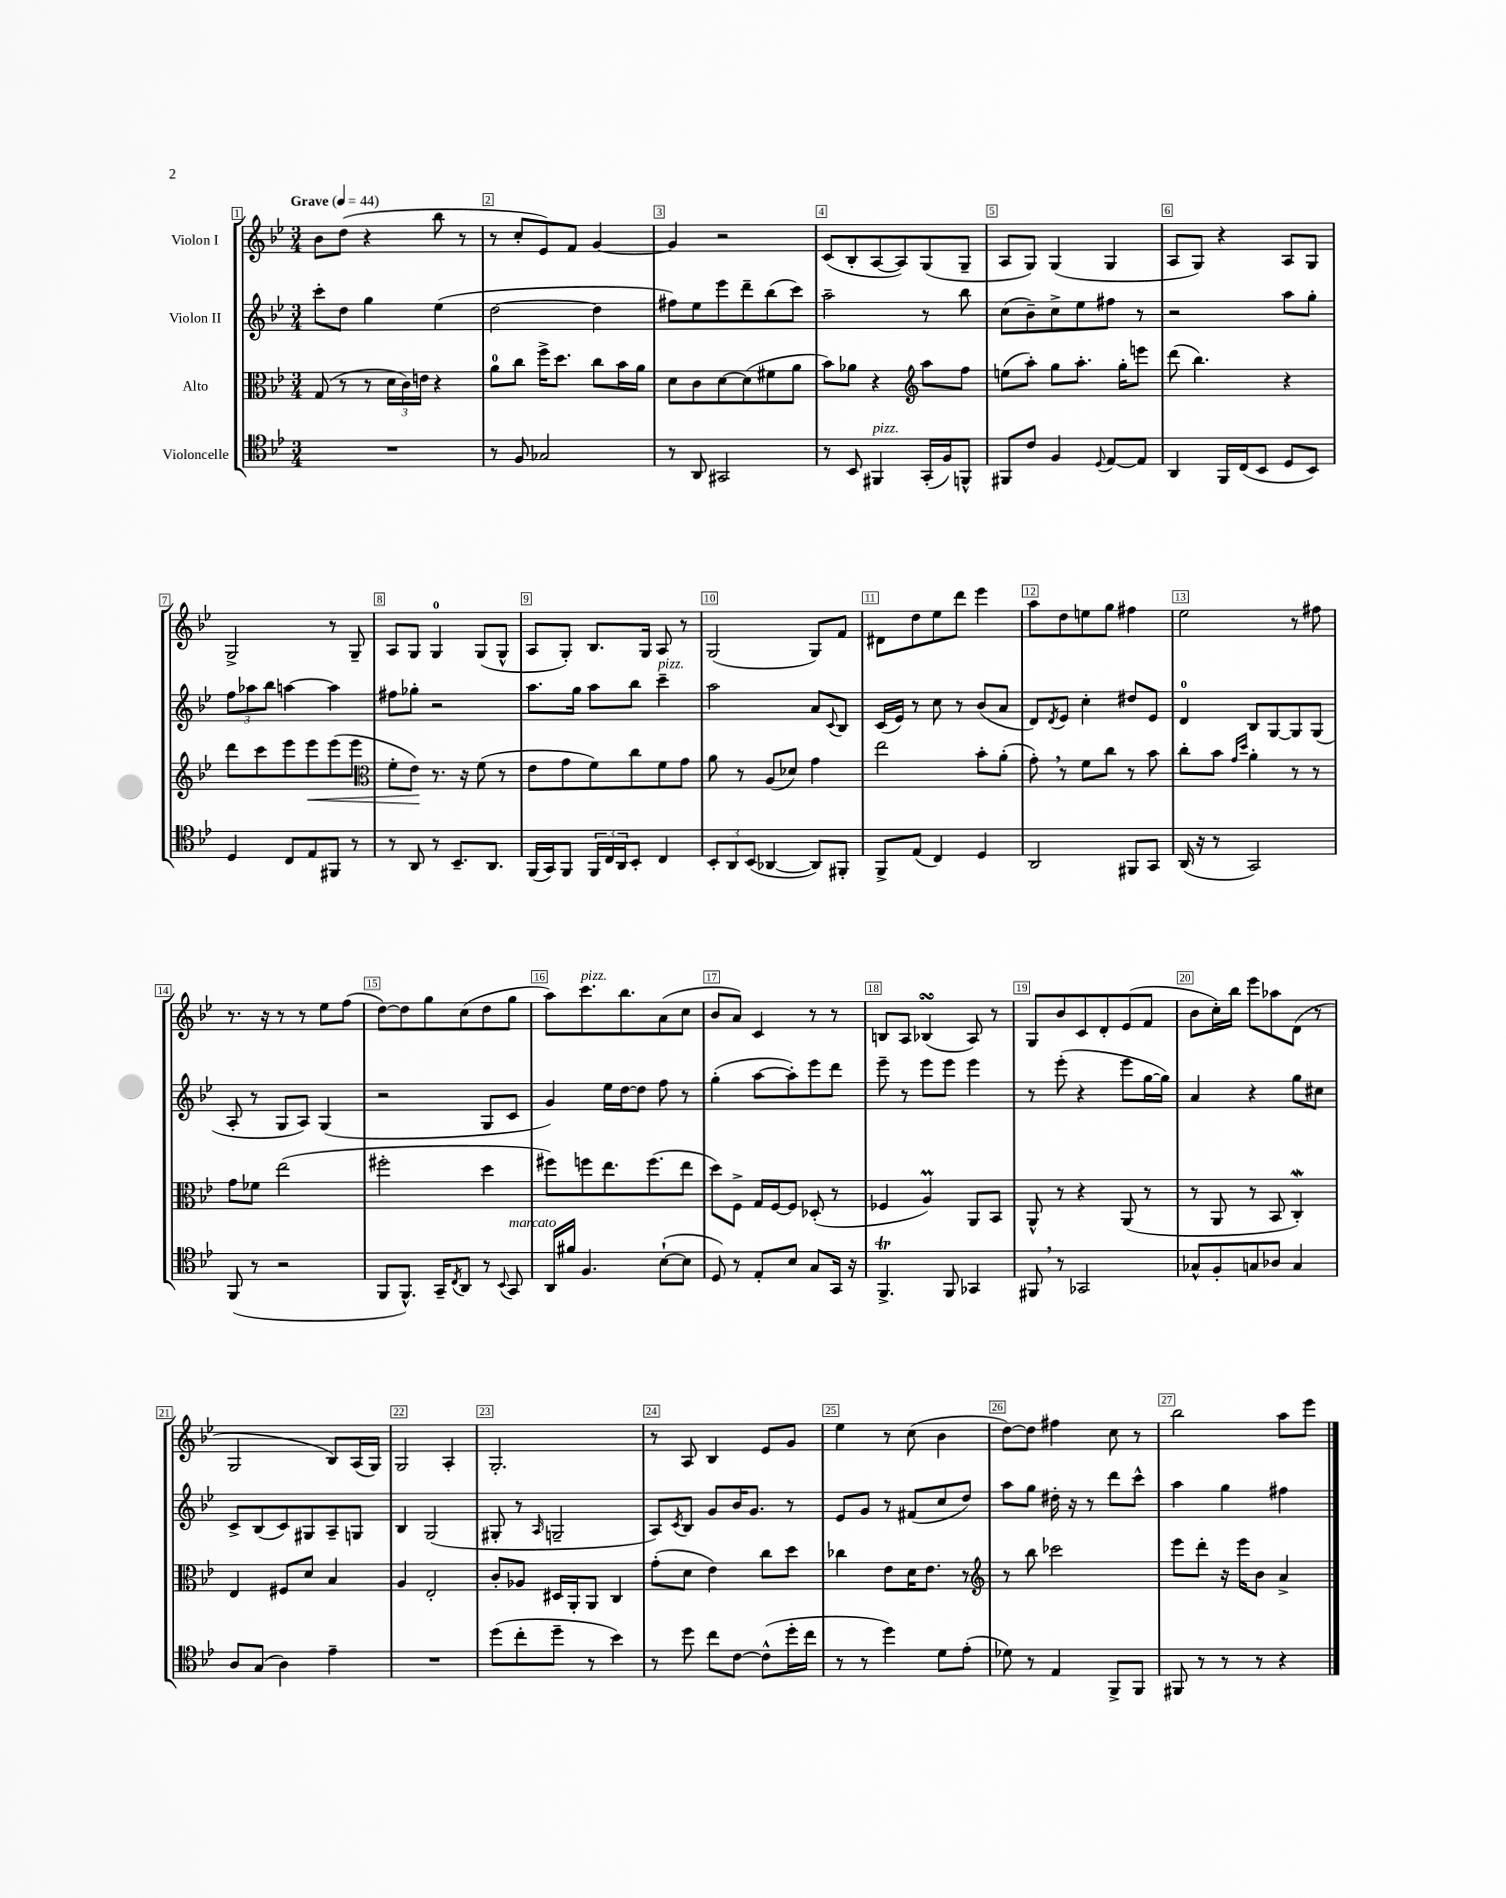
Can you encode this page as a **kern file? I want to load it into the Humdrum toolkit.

**kern	**kern	**dynam	**kern	**kern
*part4	*part3	*part3	*part2	*part1
*staff4	*staff3	*staff3	*staff2	*staff1
*I"Violoncelle	*I"Alto	*	*I"Violon II	*I"Violon I
*clefC4	*clefC3	*	*clefG2	*clefG2
*k[b-e-]	*k[b-e-]	*	*k[b-e-]	*k[b-e-]
*M3/4	*M3/4	*	*M3/4	*M3/4
*MM44	*MM44	*	*MM44	*MM44
=1	=1	=1	=1	=1
!	!	!	!	!LO:TX:a:B:t=Grave
2.r	(8G/	.	8ccc'\L	8b-\L
.	8r	.	8dd\J	(8dd\J
.	8r	.	4gg\	4r
.	24d\LL	.	.	.
.	24c\)	.	.	.
.	24en\JJ	.	.	.
.	4r	.	(4ee-\	8bb-\
.	.	.	.	8r
=2	=2	=2	=2	=2
8r	8a\L	.	[2dd\	8r
8F/	8cc\J	.	.	8cc'/L
2G-X/	16ff^\KL	.	.	8e-/)
.	8.dd\J	.	.	.
.	.	.	.	8f/J
.	8cc\L	.	4dd\]	[4g/
.	16b-\L	.	.	.
.	16a\JJ	.	.	.
=3	=3	=3	=3	=3
8r	8d\L	.	8ff#X\L)	4g/]
8AA/	8c\	.	8ee-\	.
2GG#X/	[8d\	.	8eee-\	2r
.	(8d\]	.	8ddd~\	.
.	8f#X\	.	(8bb-\	.
.	8a\J	.	8ccc\J)	.
=4	=4	=4	=4	=4
8r	8b-\L)	.	2aa~\	(8c/L
8BB-/	8a-X\J	.	.	8B-'/
!LO:TX:a:i:t=pizz.	!	!	!	!
4FF#X/	4r	.	.	[8A/
.	.	.	.	8A/])
*	*clefG2	*	*	*
(16GG'/LL	8aa\L	.	8r	(8G/
16F/J)	.	.	.	.
8FFn^^/J	8ff\J	.	8bb-\	8G~/J
=5	=5	=5	=5	=5
8FF#X/L	(8een\L	.	(8cc\L	8A/L
8c/J	8aa'\J)	.	8b-~\)	8G/J)
4F/	8gg\L	.	8cc^\	(4G/
.	8.aa'\J	.	8ee-\	.
8qqD/	.	.	.	.
[8E-/L	.	.	8ff#X\J	4G/
.	16gg'\KL	.	.	.
8E-/J]	8eeen\J	.	8r	.
=6	=6	=6	=6	=6
4AA/	(8ddd\	.	2r	8A/L
.	4.bb-\)	.	.	8G/J)
16FF/LL	.	.	.	4r
(16C/J	.	.	.	.
8BB-/J	.	.	.	.
8D/L	4r	.	8aa\L	8A/L
8BB-/J)	.	.	8gg'\J	8G/J
!!LO:LB:g=z
=7	=7	=7	=7	=7
4D/	8ddd\L	.	12ff\L	2G^/
.	.	.	12aa-X\	.
.	8ccc\	.	.	.
.	.	.	12bb-\J	.
8C/L	8eee-\	.	[4aan\	.
!	!	!LO:HP:b	!	!
8E-/	8eee-\	<	.	.
8FF#X/J	(8eee-\	.	4aa\]	8r
8r	8eee-\J	.	.	8G~/
=8	=8	=8	=8	=8
*	*clefC3	*	*	*
8r	8f'\L	.	8ff#X\L	8A/L
8AA/	8e-\J)	.	8gg-X'\J	8G/J
8r	8.r	[	2r	4G/
8.BB-~/L	.	.	.	.
.	16r	.	.	.
.	(8f\	.	.	(8G/L
8.AA/J	.	.	.	.
.	8r	.	.	8G^^/J
=9	=9	=9	=9	=9
(16FF/LL	8e-\L	.	8.aa\L	8A/L
16GG/J)	.	.	.	.
8FF/J	8g\	.	.	8G'/J)
.	.	.	16gg\Jk	.
24FF/LL	8f\)	.	8aa\L	8.B-/L
24C/	.	.	.	.
24AA/J	.	.	.	.
8BB-'/J	8cc\	.	8bb-\J	.
.	.	.	.	16G/Jk
!	!	!	!LO:TX:a:i:t=pizz.	!
4C/	8f\	.	4ccc~\	8A/
.	8g\J	.	.	8r
=10	=10	=10	=10	=10
12BB-'/L	8a\	.	2aa\	(2G/
12AA/	.	.	.	.
.	8r	.	.	.
(12BB-/J	.	.	.	.
[4AA-X/	(8A/L	.	.	.
.	8d-X/J)	.	.	.
8AA-/L])	4g\	.	8a/L	8G/L)
.	.	.	8qqc/	.
8FF#X'/J	.	.	8B-/J	8f/J
=11	=11	=11	=11	=11
8FF^/L	2ee-\	.	(16c/LL	8d#X\L
.	.	.	16e-/JJ)	.
(8E-/J	.	.	8r	8dd\
4C/)	.	.	8cc\	8ee-\
.	.	.	8r	8ddd\J
4D/	8b-'\L	.	(8b-/L	4eee-\
.	(8a'\J	.	8a/J	.
=12	=12	=12	=12	=12
2AA/	8g',\)	.	8d/L)	8aa\L
.	.	.	8qd/	.
.	8r	.	8e-/J	8dd\
.	8f\L	.	4cc'\	8een\
.	8cc\J	.	.	8gg\J
8FF#X/L	8r	.	8dd#X/L	4ff#X\
8GG/J	8b-\	.	8e-/J	.
=13	=13	=13	=13	=13
(16AA/	8cc'\L	.	4d/	2ee-\
16r	.	.	.	.
8r	8b-\J	.	.	.
.	16qqg/LL	.	.	.
.	16qqdd/JJ	.	.	.
2GG/)	4a'\	.	8B-/L	.
.	.	.	[8G/	.
.	8r	.	8G/]	8r
.	8r	.	(8G/J	8ff#X\
!!LO:LB:g=z
=14	=14	=14	=14	=14
(8FF/	8g\L	.	8A'/	8.r
8r	8f-X\J	.	8r	.
.	.	.	.	16r
2r	(2ee-\	.	8G/L	8r
.	.	.	8A/J)	8r
.	.	.	(4G/	8ee-\L
.	.	.	.	(8ff\J
=15	=15	=15	=15	=15
8FF/L	2ff#X'\	.	2r	[8dd\L)
8.FF^^/J)	.	.	.	8dd\]
.	.	.	.	8gg\
16GG~/KL	.	.	.	.
8qC/	.	.	.	.
8AA/J	.	.	.	(8cc\
8r	4dd\	.	8G/L	8dd\
8qqBB-/	.	.	.	.
!LO:TX:a:i:t=marcato	!	!	!	!
8GG/	.	.	8c/J	8gg\J
=16	=16	=16	=16	=16
16AA/LL	8ff#X\L)	.	4g/)	8aa\L)
16f#X/JJ	.	.	.	.
!	!	!	!	!LO:TX:a:i:t=pizz.
4.F/	8ffn\	.	.	8.ccc\
.	8.ee-\	.	16ee-\LL	.
.	.	.	[16dd\J	8.bb-\
.	.	.	8dd\J]	.
.	(8.ff\	.	.	.
([8B-`\L	.	.	8ff\	(8a\
8B-\J]	8ee-\J	.	8r	8cc\J
=17	=17	=17	=17	=17
8D/)	8dd\L)	.	(4gg'\	8b-/L
8r	8F^\J	.	.	8a/J)
8E-'/L	16G/LL	.	[8aa\L	4c/
.	[16F/J	.	.	.
8B-/J	8F/J]	.	8aa'\])	.
8G/L	(8D-X'/	.	8eee-\	8r
16GG/Jk	8r	.	8ddd\J	8r
16r	.	.	.	.
=18	=18	=18	=18	=18
4.FFT^/	4F-X/	.	8eee-~\	8Bn/L
.	.	.	8r	8A/J
.	4Am/)	.	8eee-\L	(4B-XsSSs/
8FF/	.	.	8eee-\J	.
4GG-X/	8AA/L	.	4eee-\	8A/)
.	8BB-/J	.	.	8r
=19	=19	=19	=19	=19
8FF#X,/	8AA^^/	.	8r	8G/L
8r	8r	.	(8eee-'\	8b-/
2GG-X/	4r	.	4r	8c/
.	.	.	.	8d'/
.	(8AA/	.	8eee-\L	(8e-/
.	8r	.	[16gg\L	8f/J
.	.	.	16gg\JJ])	.
=20	=20	=20	=20	=20
8G-X^^/L	8r	.	4a/	8b-\L
8F'/	8AA/	.	.	16cc'\L)
.	.	.	.	16bb-\JJ
8Gn/	8r	.	4r	8eee-\L
8A-X/J	8BB-/	.	.	8aa-X\
4G/	4CW'/)	.	8gg\L	(8d\J
.	.	.	8cc#X\J	8r
!!LO:LB:g=z
=21	=21	=21	=21	=21
8A/L	4E-/	.	8c^/L	2G/
(8G/J	.	.	(8B-/	.
4A\)	8F#X/L	.	8c/)	.
.	8d/J	.	8G#X/	.
4e-~\	4B-/	.	8A~/	8B-/L)
.	.	.	8Gn/J	(16A/L
.	.	.	.	16G/JJ)
=22	=22	=22	=22	=22
2.r	4A/	.	4B-/	2G/
.	2E-'/	.	(2G/	.
.	.	.	.	4A'/
=23	=23	=23	=23	=23
(8dd\L	8c'/L	.	8G#X'/	2.G'/
8cc'\	8A-X/J	.	8r	.
.	.	.	16qqA/	.
8dd~\J	16D#X/LL	.	2Gn~/	.
.	16AA'/J	.	.	.
8r	8AA/J	.	.	.
4b-\)	4C/	.	.	.
=24	=24	=24	=24	=24
8r	(8g'\L	.	8A/L)	8r
.	.	.	8qc/	.
8dd\	8d\J	.	8B-/J	8A/
8cc\L	4e-\)	.	8g/L	4B-/
[8c\J	.	.	16b-/K	.
.	.	.	8.g/J	.
(8c^^\L]	8cc\L	.	.	8e-/L
16dd'\L	8dd\J	.	8r	8g/J
16cc\JJ	.	.	.	.
=25	=25	=25	=25	=25
8r	4cc-X\	.	8e-/L	4ee-\
8r	.	.	8g/J	.
4dd\)	8e-\L	.	8r	8r
.	16d\K	.	(8f#X/L	(8cc\
.	8.e-\J	.	.	.
8d\L	.	.	8cc/	4b-\
(8e-'\J	8r	.	8dd/J)	.
=26	=26	=26	=26	=26
*	*clefG2	*	*	*
8d-X\)	8r	.	8aa\L	[8dd\L)
8r	8bb-\	.	8gg\J	8dd\J]
4E-/	2ccc-X\	.	16dd#X'\	4ff#X\
.	.	.	16r	.
.	.	.	8r	.
8FF^/L	.	.	8ddd\L	8cc\
8FF/J	.	.	8ccc^^\J	8r
=27	=27	=27	=27	=27
8FF#X/	8eee-\L	.	4aa\	2bb-\
8r	8ddd'\J	.	.	.
8r	16r	.	4gg\	.
.	16eee-\KL	.	.	.
8r	8b-\J	.	.	.
4r	4a^/	.	4ff#X\	8aa\L
.	.	.	.	8eee-\J
==	==	==	==	==
*-	*-	*-	*-	*-
